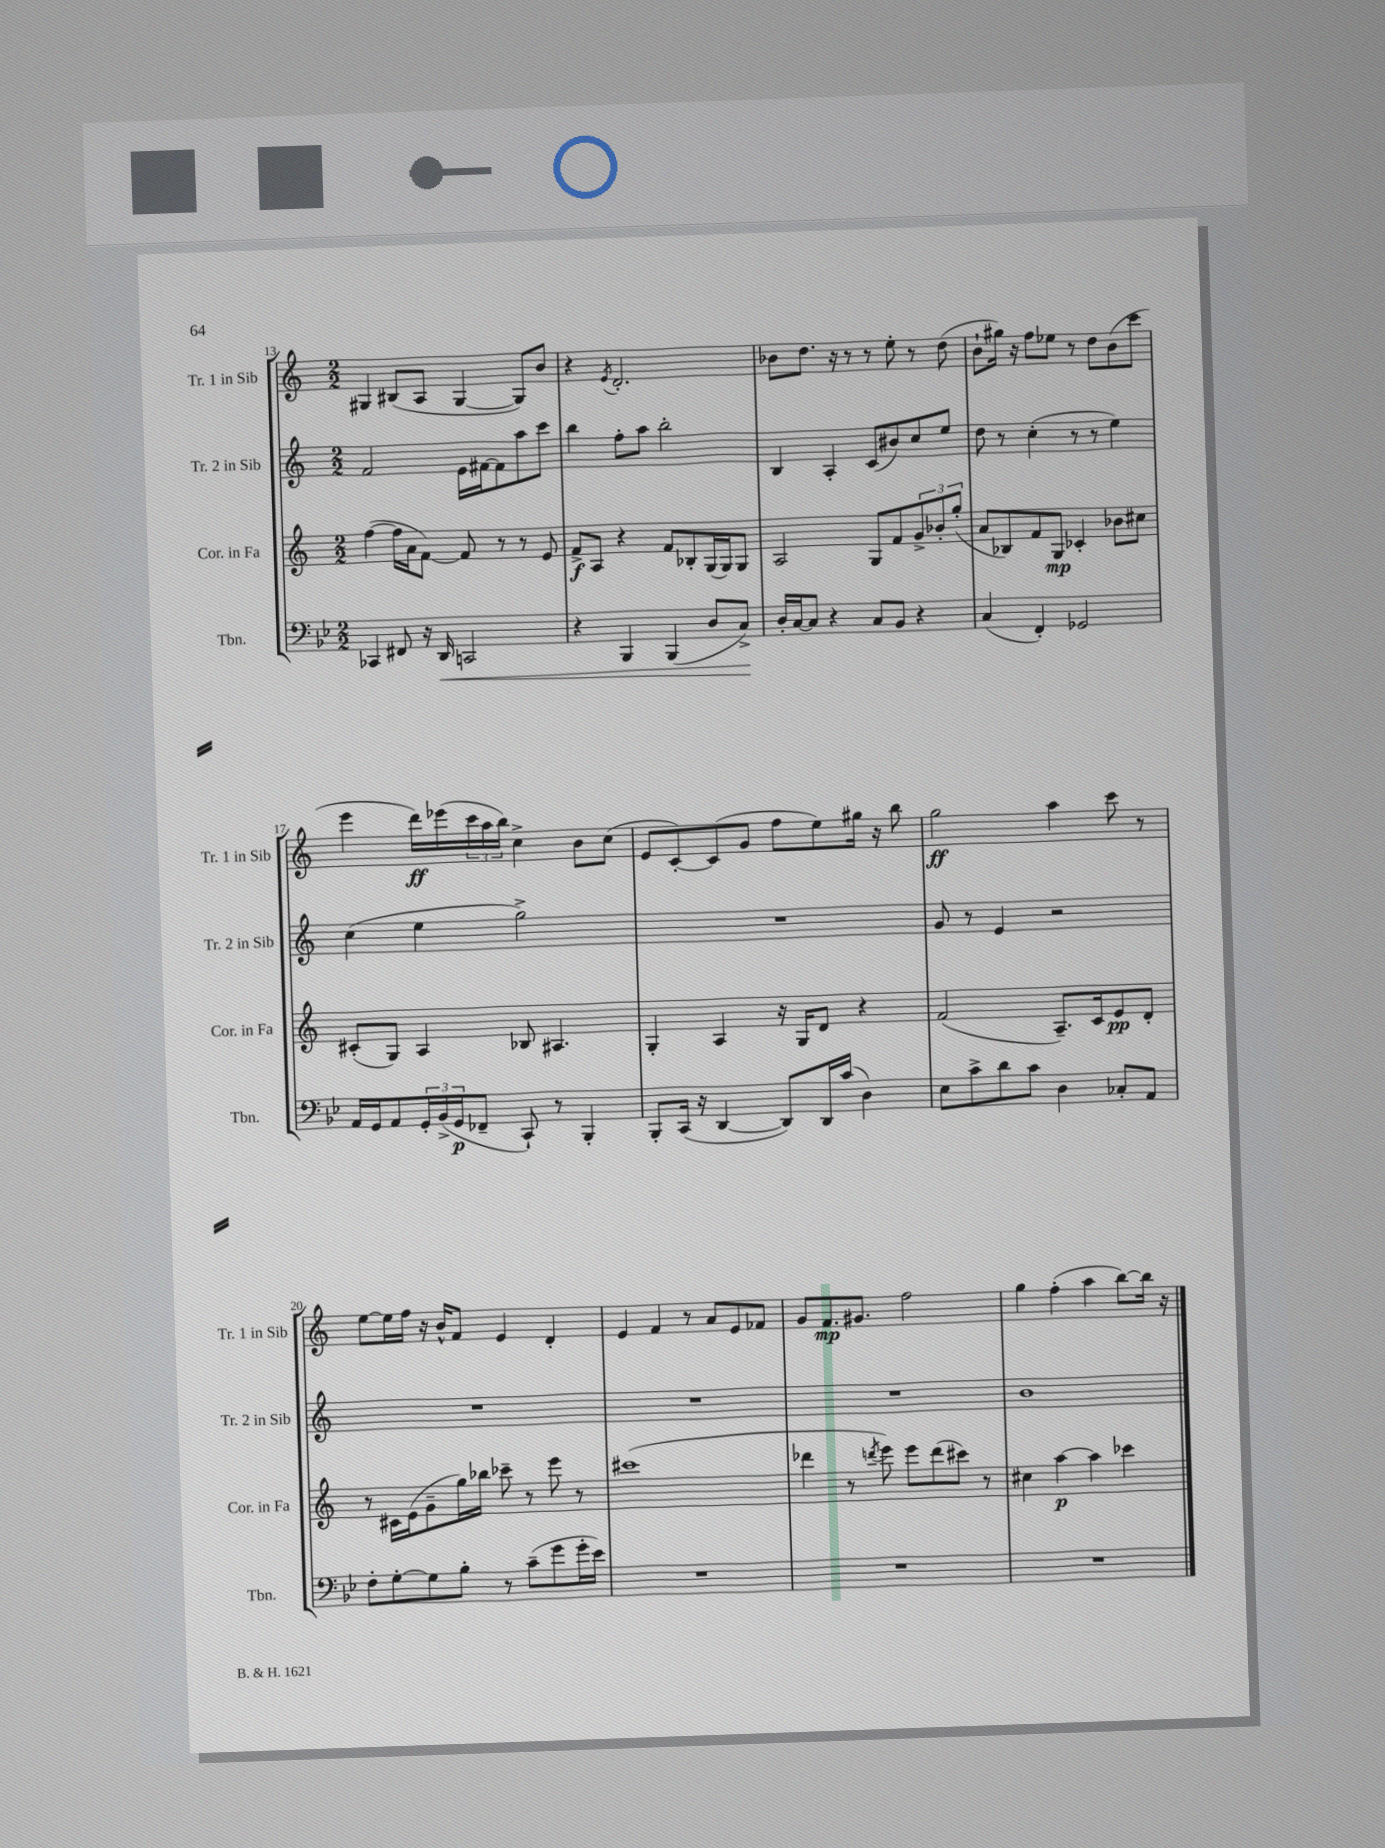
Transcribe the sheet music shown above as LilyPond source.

<<
\new StaffGroup <<
\new Staff = "s0" \with { instrumentName = "Tr. 1 in Sib" shortInstrumentName = "Tr. 1 in Sib" } {
    \clef treble \key c \major \numericTimeSignature \time 2/2
    gis4 bis8( a8 gis4~ gis8) b'8 |
    r4 \acciaccatura { e'8 } d'2.-. |
    bes'8 d''8. r16 r8 r8 e''8-. r8 d''8( |
    b'8-! gis''16) r16 f''8 ees''8 r8 d''8 b'8( c'''8 |
    e'''4 d'''16\ff) ees'''16( \tuplet 3/2 { c'''16 a''16 b''16) } c''4-> b'8 c''8( |
    e'8 c'8~-.) c'8( g'8 f''8 e''8) gis''16 r16 b''8 |
    g''2\ff a''4 c'''8 r8 |
    e''8~ e''16 f''16 r16 b'16-^ f'8 e'4 d'4-. |
    e'4 f'4 r8 a'8 e'8 fes'8 |
    g'8 f'8.\mp gis'8. f''2 |
    g''4 f''4-.( a''4 b''8~) b''16 r16 \bar "|." |
}
\new Staff = "s1" \with { instrumentName = "Tr. 2 in Sib" shortInstrumentName = "Tr. 2 in Sib" } {
    \clef treble \key c \major \numericTimeSignature \time 2/2
    f'2 e'16 fis'16~ fis'8 a''8 c'''8 |
    b''4 f''8-. a''8 b''2-. |
    b4 a4-. c'8( bis'8) c''8 e''8 |
    d''8 r8 c''4-.( r8 r8 e''4) |
    c''4( e''4 g''2->) |
    R1 |
    g'8 r8 e'4 r2 |
    R1 |
    R1 |
    R1 |
    b'1 \bar "|." |
}
\new Staff = "s2" \with { instrumentName = "Cor. in Fa" shortInstrumentName = "Cor. in Fa" } {
    \clef treble \key c \major \numericTimeSignature \time 2/2
    f''4~( f''16 a'16 f'8~) f'8 r8 r8 e'8 |
    f'8->\f a8 r4 f'8 bes8-. g16( g16) g8 |
    a2 g8 f'8 \tuplet 3/2 { g'8-> bes'8-. g''8-.( } |
    a'8 bes8) f'8 g8\mp ces'4-. bes'8 cis''8 |
    cis'8-.( g8) a4 bes8 ais4. |
    g4-. a4 r16 g16 d'8 r4 |
    f'2( a8.--) c'16 e'8\pp d'8-. |
    r8 cis'16 e'16( g'8-- g''16) bes''16 ces'''8-- r8 e'''8 r8 |
    cis'''1( |
    des'''4 r8 \acciaccatura { d'''8 } e'''8) e'''8 d'''8( cis'''8) r8 |
    cis''4 a''4~\p a''4 ces'''4 \bar "|." |
}
\new Staff = "s3" \with { instrumentName = "Tbn." shortInstrumentName = "Tbn." } {
    \clef bass \key bes \major \numericTimeSignature \time 2/2
    ces,4 fis,8 r16 d,16\< c,2 |
    r4 bes,,4 bes,,4( d8 c8->\!) |
    d16-. c16~ c8 r4 c8 bes,8 r4 |
    c4( f,4-.) ges,2 |
    a,16 g,16 a,8 \tuplet 3/2 { g,16-. bes,16->( g,16\p } fes,8-- c,8-!) r8 bes,,4-. |
    bes,,8-. c,16( r16 d,4~ d,8) d,16 c'16( d4) |
    ees8 c'8-> d'8 c'8 d4 ces8-. a,8 |
    f8-. g8~-. g8 bes8-. r8 c'8--( g'8 g'16-. ees'16) |
    R1 |
    R1 |
    R1 \bar "|." |
}
>>
>>
\layout { \context { \Score currentBarNumber = #13 } }
